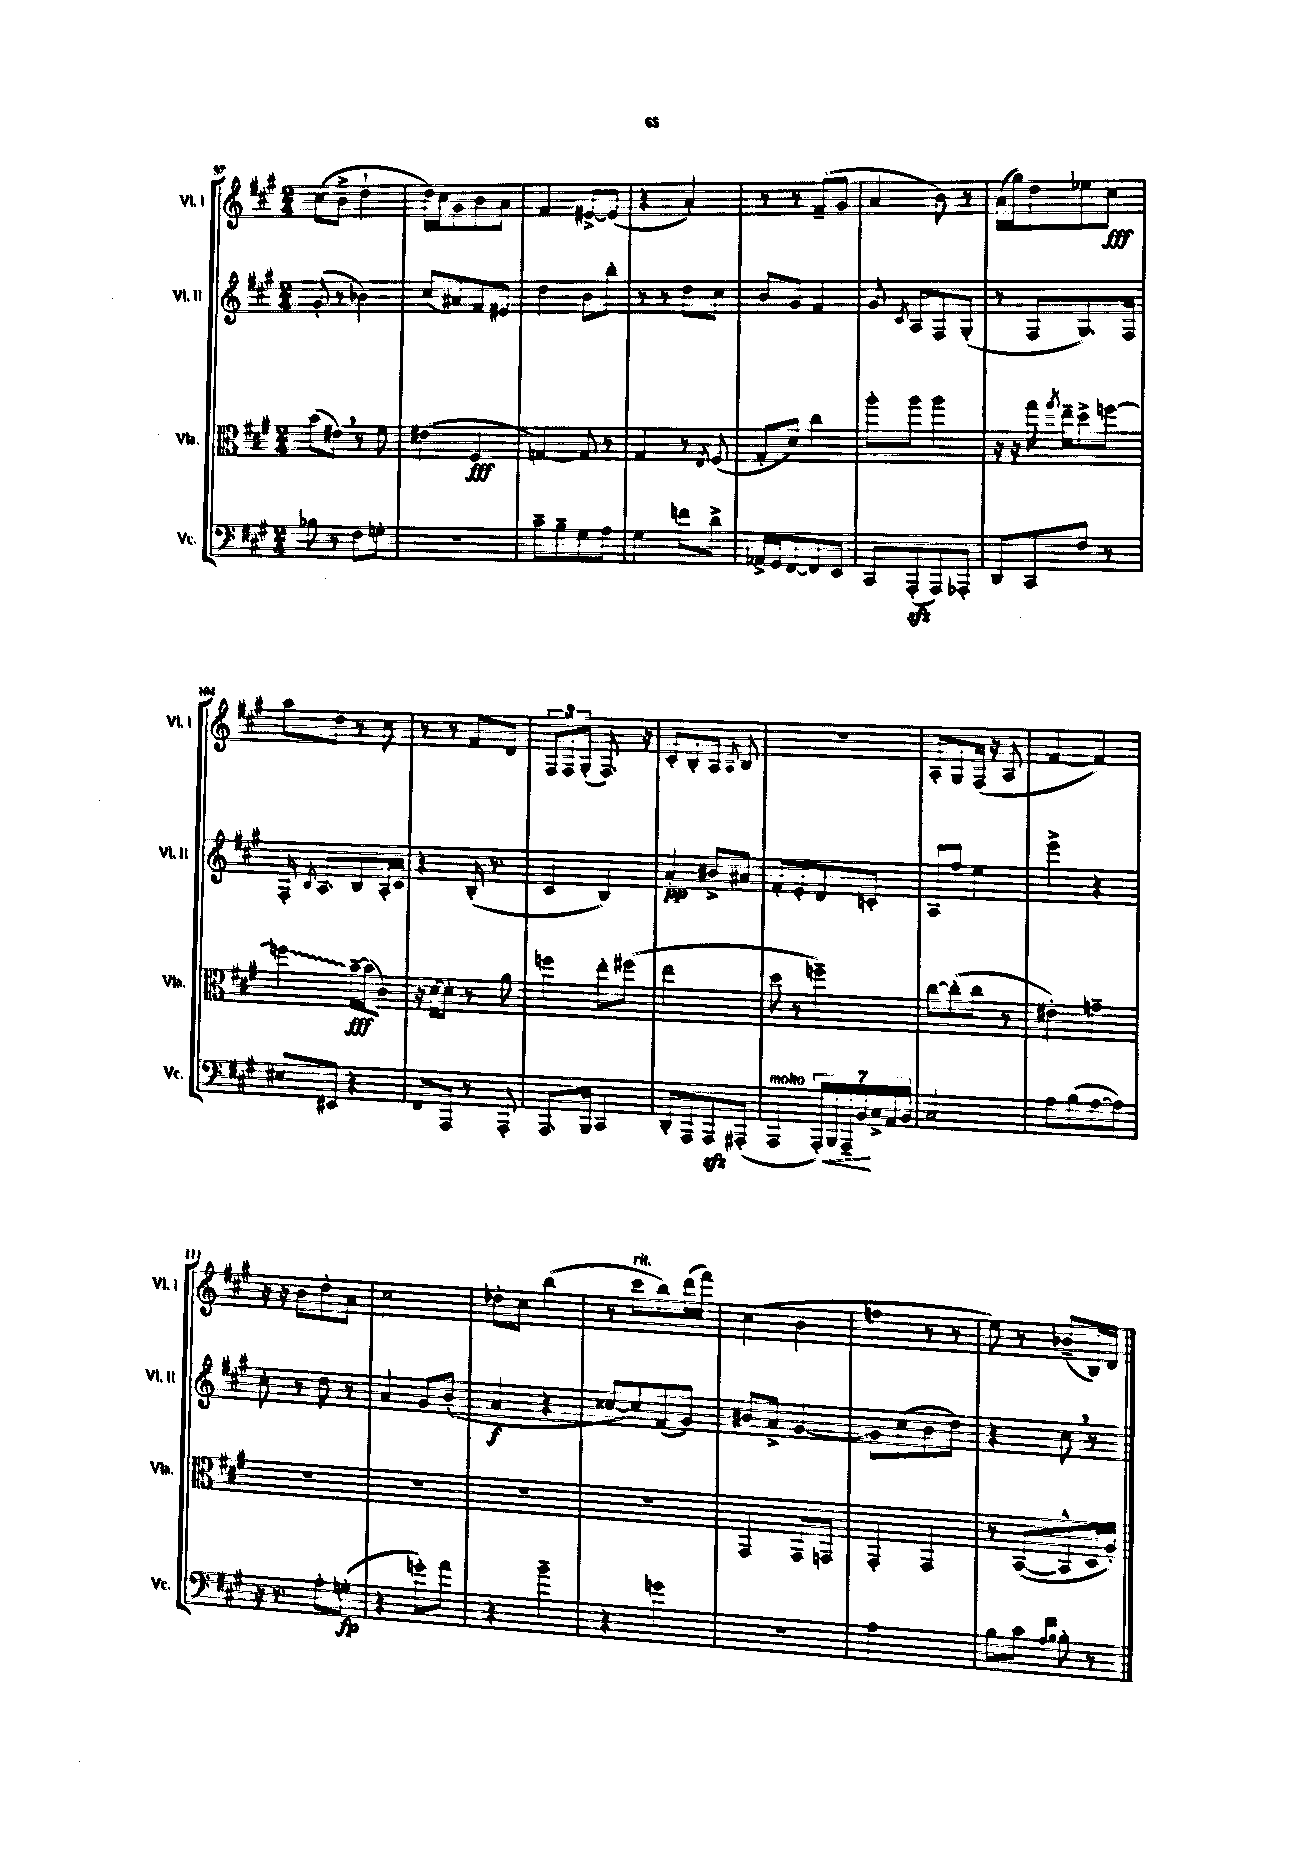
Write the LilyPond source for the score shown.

<<
\new StaffGroup <<
\new Staff = "s0" \with { instrumentName = "Vl. I" shortInstrumentName = "Vl. I" } {
    \clef treble \key a \major \numericTimeSignature \time 2/4
    \autoBeamOff cis''8[( b'8]-> d''4-! |
    d''16[) cis''16 gis'8 b'8 a'8] |
    fis'4 eis'8[~-> eis'8]( |
    r4 a'4-.) |
    r8 r8 fis'8[--( gis'8] |
    a'4 b'8) r8 |
    a'16[( gis''16) d''8 ees''8 cis''8]\fff |
    a''8[ d''8] r8 cis''8 |
    r8 r8 fis'8[ d'8] |
    \tuplet 3/2 { fis8[ fis8 gis8]-.( } fis8.) r16 |
    cis'8[-. b8-. a8] \acciaccatura { a8 } b8 |
    R2 |
    a8[-. gis8 fis16]( r16 a8 |
    fis'4~ fis'4) |
    r16 r16 b'8[ d''8-. a'8] |
    cis''2 |
    des''8[-. cis''8] b''4( |
    r8 cis'''8[^\markup { \italic "rit." } b''8) d'''16( fis'''16]) |
    cis''4( b'4 |
    f''4 r8 r8 |
    e''8) r8 bes'8[--( b16) d'16] \bar "|." |
}
\new Staff = "s1" \with { instrumentName = "Vl. II" shortInstrumentName = "Vl. II" } {
    \clef treble \key a \major \numericTimeSignature \time 2/4
    \autoBeamOff gis'8-.( r8 bes'4) |
    cis''8[( ais'8) fis'8 eis'8] |
    d''4 b'8[ b''8]-. |
    r8 r8 d''8[ cis''8] |
    b'8[ gis'8] fis'4 |
    gis'8 \acciaccatura { cis'8 } a8[ fis8 gis8]-.( |
    r8 fis8[ gis8.) fis16] |
    fis16-. \acciaccatura { b8 } a8.[ b8 a16-. cis'16] |
    r4 b16-.( r8. |
    cis'4 b4) |
    a'4-.\pp bis'8[-> ais'8] |
    fis'8[-. e'8-. d'8 c'8]-. |
    a8[ fis''8] e''4 |
    e'''4-> r4 |
    cis''8-. r8 d''8 r8 |
    a'4 gis'8[ b'8]-.( |
    a'4\f r4 |
    cisis''8[~ cisis''8) fis'8( gis'8]) |
    bis'8[ a'8]-> gis'4~ |
    gis'8[ cis''8( b'8 d''8]) |
    r4 cis''8 \breathe r8 \bar "|." |
}
\new Staff = "s2" \with { instrumentName = "Vla." shortInstrumentName = "Vla." } {
    \clef alto \key a \major \numericTimeSignature \time 2/4
    \autoBeamOff b'8[( eis'8]) \breathe r8 fis'8 |
    eis'4( fis4\fff |
    g4~) g8 r8 |
    gis4 r8 \acciaccatura { e8 } fis8( |
    gis8[-. d'8]) cis''4 |
    a''8[-. a''8] a''4 |
    r16 r16 gis''16 \acciaccatura { gis''8 } e''16[-- d''8-> f''8]~ |
    \once \override Glissando.style = #'zigzag f''4\glissando b'16[~--\fff b'16( cis'8]) |
    r16 d'16[~ d'8]-. r8 a'8 |
    f''4 e''8[-. fis''8]( |
    e''2 |
    d''8 r8 f''4--) |
    cis''8[~ cis''8-.( cis''8] r8 |
    eis'4-.) g'4-- |
    R2 |
    R2 |
    R2 |
    R2 |
    gis,4 gis,8[ g,8] |
    gis,4-. gis,4 |
    r8 b,8[~( b,8-^ d16 a16]-.) \bar "|." |
}
\new Staff = "s3" \with { instrumentName = "Vc." shortInstrumentName = "Vc." } {
    \clef bass \key a \major \numericTimeSignature \time 2/4
    \autoBeamOff bes8 r8 fis8[ g8]-. |
    R2 |
    cis'8[-- b8-- gis8 a8] |
    gis4 f'8[ d'8]-> |
    aes,16[-> gis,16 fis,8~ fis,8 e,8] |
    cis,8[ a,,8-.\sfz( a,,8) aes,,8]-. |
    d,8[ cis,8 fis8] r8 |
    eis8[ eis,8] r4 |
    fis,8[ a,,8] r8 a,,8-. |
    a,,8.[ b,,16] cis,4 |
    d,8[-. a,,8 a,,8\sfz ais,,8]-.( |
    a,,4^\markup { \italic "molto" } \tuplet 7/4 { a,,16[-.) b,,16\< a,,16-- b,16\! cis16-> a,16 b,16] } |
    cis2 |
    a8[ b8( a8~ a8]) |
    r16 r8. a8[-. g8]-.\fp( |
    r4 g'8[-.) a'8] |
    r4 b'4-- |
    r4 g'4 |
    r2 |
    a2 |
    b8[ cis'8] \grace { a16[ b16] } b8-. r8 \bar "|." |
}
>>
>>
\layout { \context { \Score currentBarNumber = #97 } }
